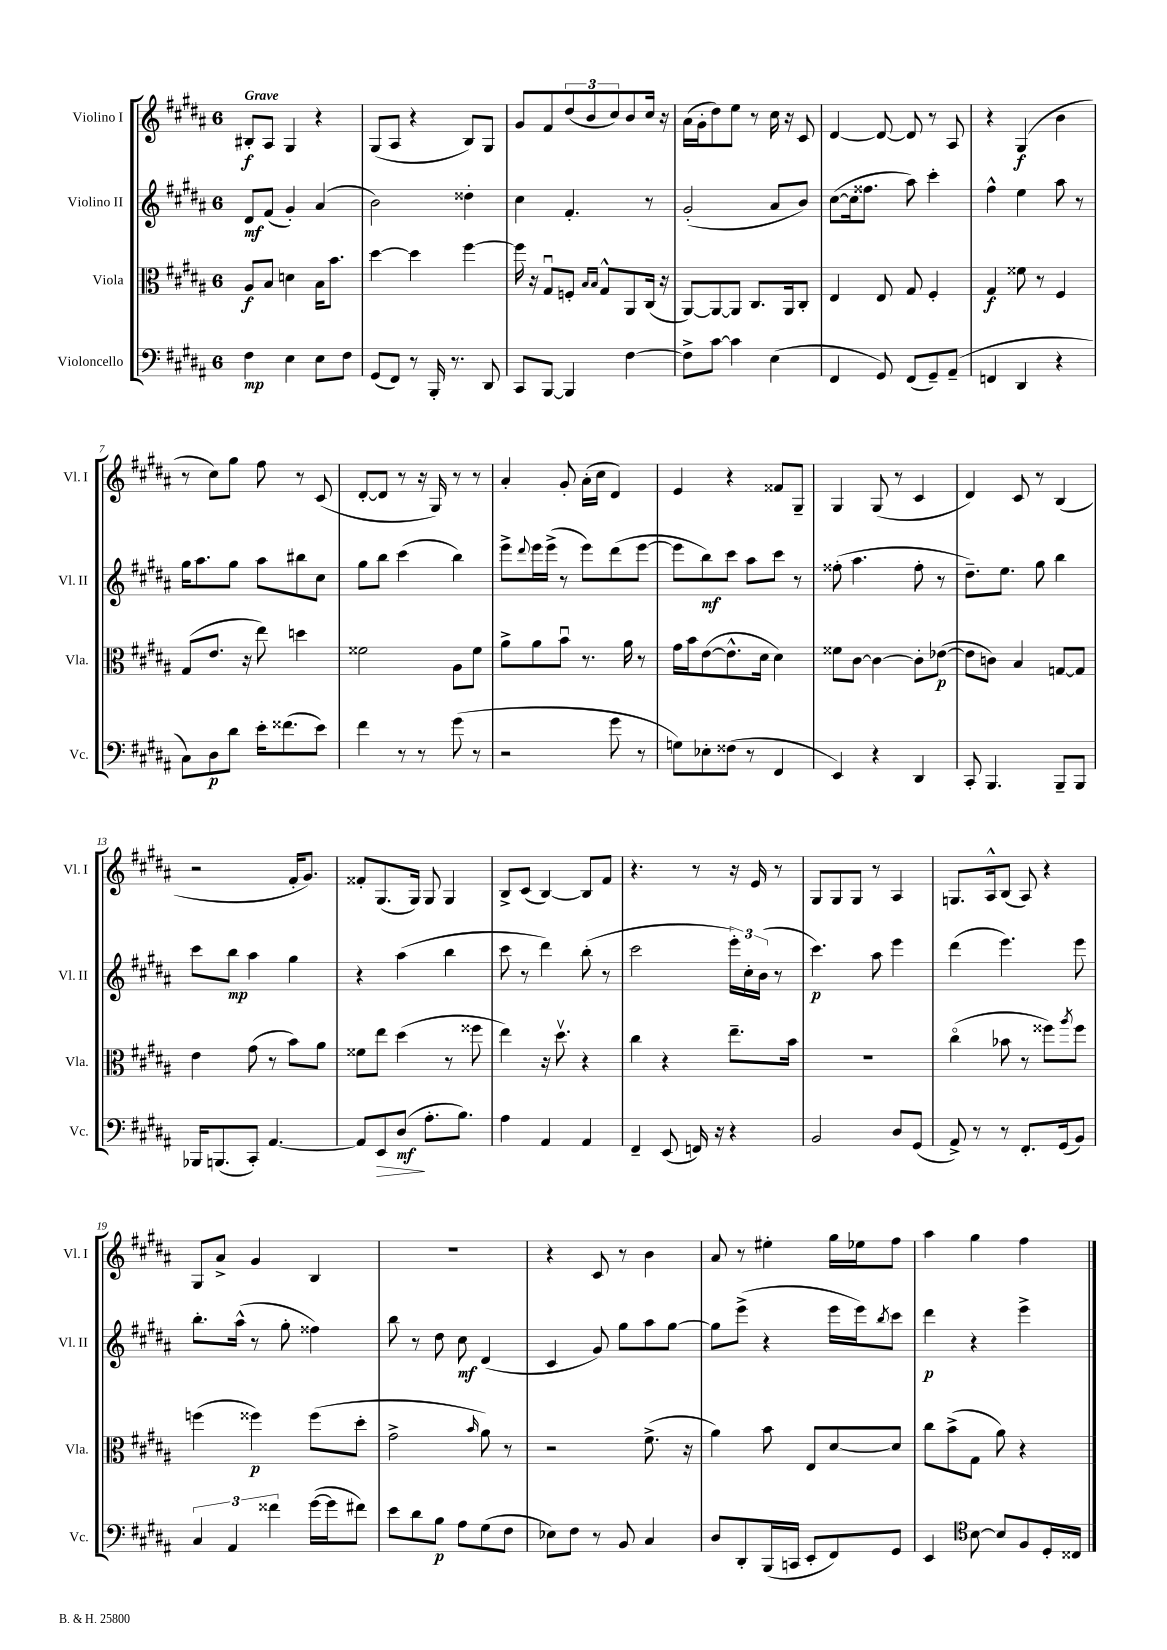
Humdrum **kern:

**kern	**kern	**kern	**kern
*staff4	*staff3	*staff2	*staff1
*clefF4	*clefC3	*clefG2	*clefG2
*k[f#c#g#d#a#]	*k[f#c#g#d#a#]	*k[f#c#g#d#a#]	*k[f#c#g#d#a#]
*M6/8	*M6/8	*M6/8	*M6/8
4F#\	8A#/L	8d#/L	8B#'/L
.	8B/J	(8f#/J	8A#/J
4E\	4d\	4g#'/)	4G#/
8E\L	16B\LK	(4a#/	4r
.	8.b\J	.	.
8F#\J	.	.	.
=	=	=	=
(8GG#/L	[4dd#\	2b\)	(8G#/L
8FF#/J)	.	.	8A#/J
8r	4dd#\]	.	4r
16BBB'/	.	.	.
8.r	.	.	.
.	[4ff#\	4dd##'\	8B/L)
8DD#/	.	.	8G#/J
=	=	=	=
8CC#/L	16ff#\]	4cc#\	8g#/L
.	16r	.	.
[8BBB/J	8G#u/L	.	8f#/
4BBB/]	8F'/J	4.f#'/	(12dd#/
.	.	.	12b/
.	16qqB/LL	.	.
.	16qqB/JJ	.	.
.	8G#^^/L	.	.
.	.	.	12cc#/)
[4F#\	8AA#/	.	8b/
.	(16C#/Jk	8r	16cc#/Jk
.	16r	.	16r
=	=	=	=
8F#^\]L	[8AA#/L)	(2g#'/	(16a#\LL
.	.	.	16g#'\J
[8c#\J	8AA#/_	.	8dd#\)
4c#\]	8AA#/]J	.	8ee\J
.	8.C#/L	.	8r
(4E\	.	8a#/L	16cc#\
.	16AA#/k	.	16r
.	8C#'/J	8b/J)	8c#/
=	=	=	=
4FF#/	4E/	([8cc#\L	[4d#/
.	.	16cc#\]k	.
.	.	8.ff##\J	.
8GG#/)	8E/	.	8d#/_
(8FF#/L	8G#/	8aa#\)	8d#/]
8GG#~/)	4F#'/	4ccc#'\	8r
(8AA#~/J	.	.	8A#/
=	=	=	=
4FF/	4G#/	4ff#^^\	4r
4DD#/	8f##\	4ee\	(4G#/
.	8r	.	.
4r	4F#/	8aa#\	4b\
.	.	8r	.
=	=	=	=
8C#\L)	(8G#/L	16gg#\LK	8r
.	.	8.aa#\	.
8D#\	8.e/J	.	8cc#\L)
8d#\J	.	8gg#\J	8gg#\J
.	16r	.	.
16e'\LK	8ee\)	8aa#\L	8ff#\
(8.f##\	.	.	.
.	4dd\	8bb#\	8r
8e\J)	.	8cc#\J	(8c#/
=	=	=	=
4f#\	2f##\	8gg#\L	[8d#'/L
.	.	8bb\J	8d#/]J
8r	.	(4ccc#\	8r
8r	.	.	16r
.	.	.	16G#/)
(8g#\	8A#\L	4bb\)	8r
8r	8f##\J	.	8r
=	=	=	=
2r	8a#^\L	8eee^\L	4a#'/
.	.	8qqddd#/	.
.	8a#\	16eee\L	.
.	.	(16eee^\JJ	.
.	8bu\J	8r	8g#'/
.	8.r	8eee\L)	(16a#'\LL
.	.	.	16cc#\JJ
8g#\	.	(8ddd#\	4d#/)
.	16a#\	.	.
8r	8r	[8eee\J	.
=	=	=	=
8G\L)	16g#\LL	8eee\]L	4e/
.	16b\J	.	.
8E-'\	([8e\	8bb\)	.
(8F##\J	8.e^^\]	8ccc#\J	4r
8r	.	8aa#\L	.
.	16d#\Jk	.	.
4FF#/	4d#\)	8ccc#\J	8f##/L
.	.	8r	8G#~/J
=	=	=	=
4EE/)	8f##\L	(8ff##'\	4G#/
.	[8c#\J	4.aa#\	.
4r	4c#\_	.	(8G#/
.	.	.	8r
4DD#/	8c#'\]L	8ff##'\	4c#/
.	([8e-\J	8r	.
=	=	=	=
8CC#'/	8e-\]L	8.dd#~\L)	4d#/)
4.BBB/	8c\J)	.	.
.	.	8.ee\J	.
.	4B/	.	8c#/
.	.	8gg#\	8r
8BBB~/L	[8G/L	4bb\	(4B/
8BBB/J	8G/]J	.	.
=	=	=	=
16BBB-/LK	4e\	8ccc#\L	2r
(8.BBB/	.	.	.
.	.	8bb\J	.
8CC#'/J)	(8g#\	4aa#\	.
[4.AA#/	8r	.	.
.	8b\L)	4gg#\	16f#'/LK
.	.	.	8.g#/J)
.	8a#\J	.	.
=	=	=	=
8AA#/]L	8f##\L	4r	8f##'/L
8EE/	8ee\J	.	(8.G#/
(8D#/J	(4dd#\	(4aa#\	.
.	.	.	16G#/Jk)
8.A#'\L	.	.	8G#/
.	8r	4bb\	4G#/
8.B\J)	.	.	.
.	8ff##\	.	.
=	=	=	=
4A#\	4ee\)	8ccc#\	8B^/L
.	.	8r	(8c#/J
4AA#/	16r	4ddd#\)	[4B/)
.	8.dd#v\	.	.
4AA#/	4r	(8bb'\	8B/]L
.	.	8r	8f#/J
=	=	=	=
4FF#~/	4cc#\	2ccc#\	4.r
(8EE/	4r	.	.
16FF/)	.	.	8r
16r	.	.	.
4r	8.ee~\L	24eee'\LL)	16r
.	.	24cc#'\	.
.	.	.	16e/
.	.	(24b\JJ	.
.	.	8r	8r
.	16b\Jk	.	.
=	=	=	=
2BB/	2.r	4.ccc#\)	8G#/L
.	.	.	8G#/
.	.	.	8G#/J
.	.	8aa#\	8r
8D#/L	.	4eee\	4A#/
(8GG#/J	.	.	.
=	=	=	=
8AA#^/)	(4cc#o\	(4ddd#\	8.G/L
8r	.	.	.
.	.	.	16A#^^/k
8r	8b-\	4.eee\)	(8B/J
8.FF#'/L	8r	.	8A#/)
.	8ff##\L)	.	4r
(16GG#/k	.	.	.
.	8qaa#/	.	.
8BB/J)	8ff##\J	8eee\	.
=	=	=	=
6C#/	(4ff\	8.bb'\L	8G#/L
.	.	.	8a#^/J
6AA#/	.	.	.
.	.	(16aa#^^\Jk	.
.	4ff##\)	8r	4g#/
6f##\	.	.	.
.	.	8gg#'\	.
([16g#\LL	(8ff##\L	4ff##\)	4B/
16g#\]J	.	.	.
8f#\J)	8dd#'\J	.	.
=	=	=	=
8e\L	2g#^\	8bb\	2.r
8d#\	.	8r	.
8B\J	.	8dd#\	.
8A#\L	.	8cc#\	.
.	16qqb/	.	.
(8G#\	8a#\)	(4d#/	.
8F#\J	8r	.	.
=	=	=	=
8E-\L)	2r	4c#/	4r
8F#\J	.	.	.
8r	.	8g#/)	8c#/
8BB/	.	8gg#\L	8r
4C#/	(8.f#^\	8aa#\	4b\
.	.	[8gg#\J	.
.	16r	.	.
=	=	=	=
8D#/L	4a#\)	8gg#\]L	8a#/
8DD#'/	.	(8eee^\J	8r
(16BBB/L	8b\	4r	4ee#'\
16CC/JJ	.	.	.
8EE'/L	8E/L	.	.
8FF#/)	[8d#/	16eee\LL	16gg#\LL
.	.	16eee\J)	16ee-\J
.	.	8qbb/	.
8GG#/J	8d#/]J	8ccc#\J	8ff#\J
=	=	=	=
4EE/	8cc#\L	4ddd#\	4aa#\
.	(8b^\	.	.
*clefC4	*	*	*
[8B\	8G#\J	4r	4gg#\
8B/]L	8a#\)	.	.
8F#/	4r	4eee^\	4ff#\
16D#'/L	.	.	.
16C##/JJ	.	.	.
==	==	==	==
*-	*-	*-	*-
